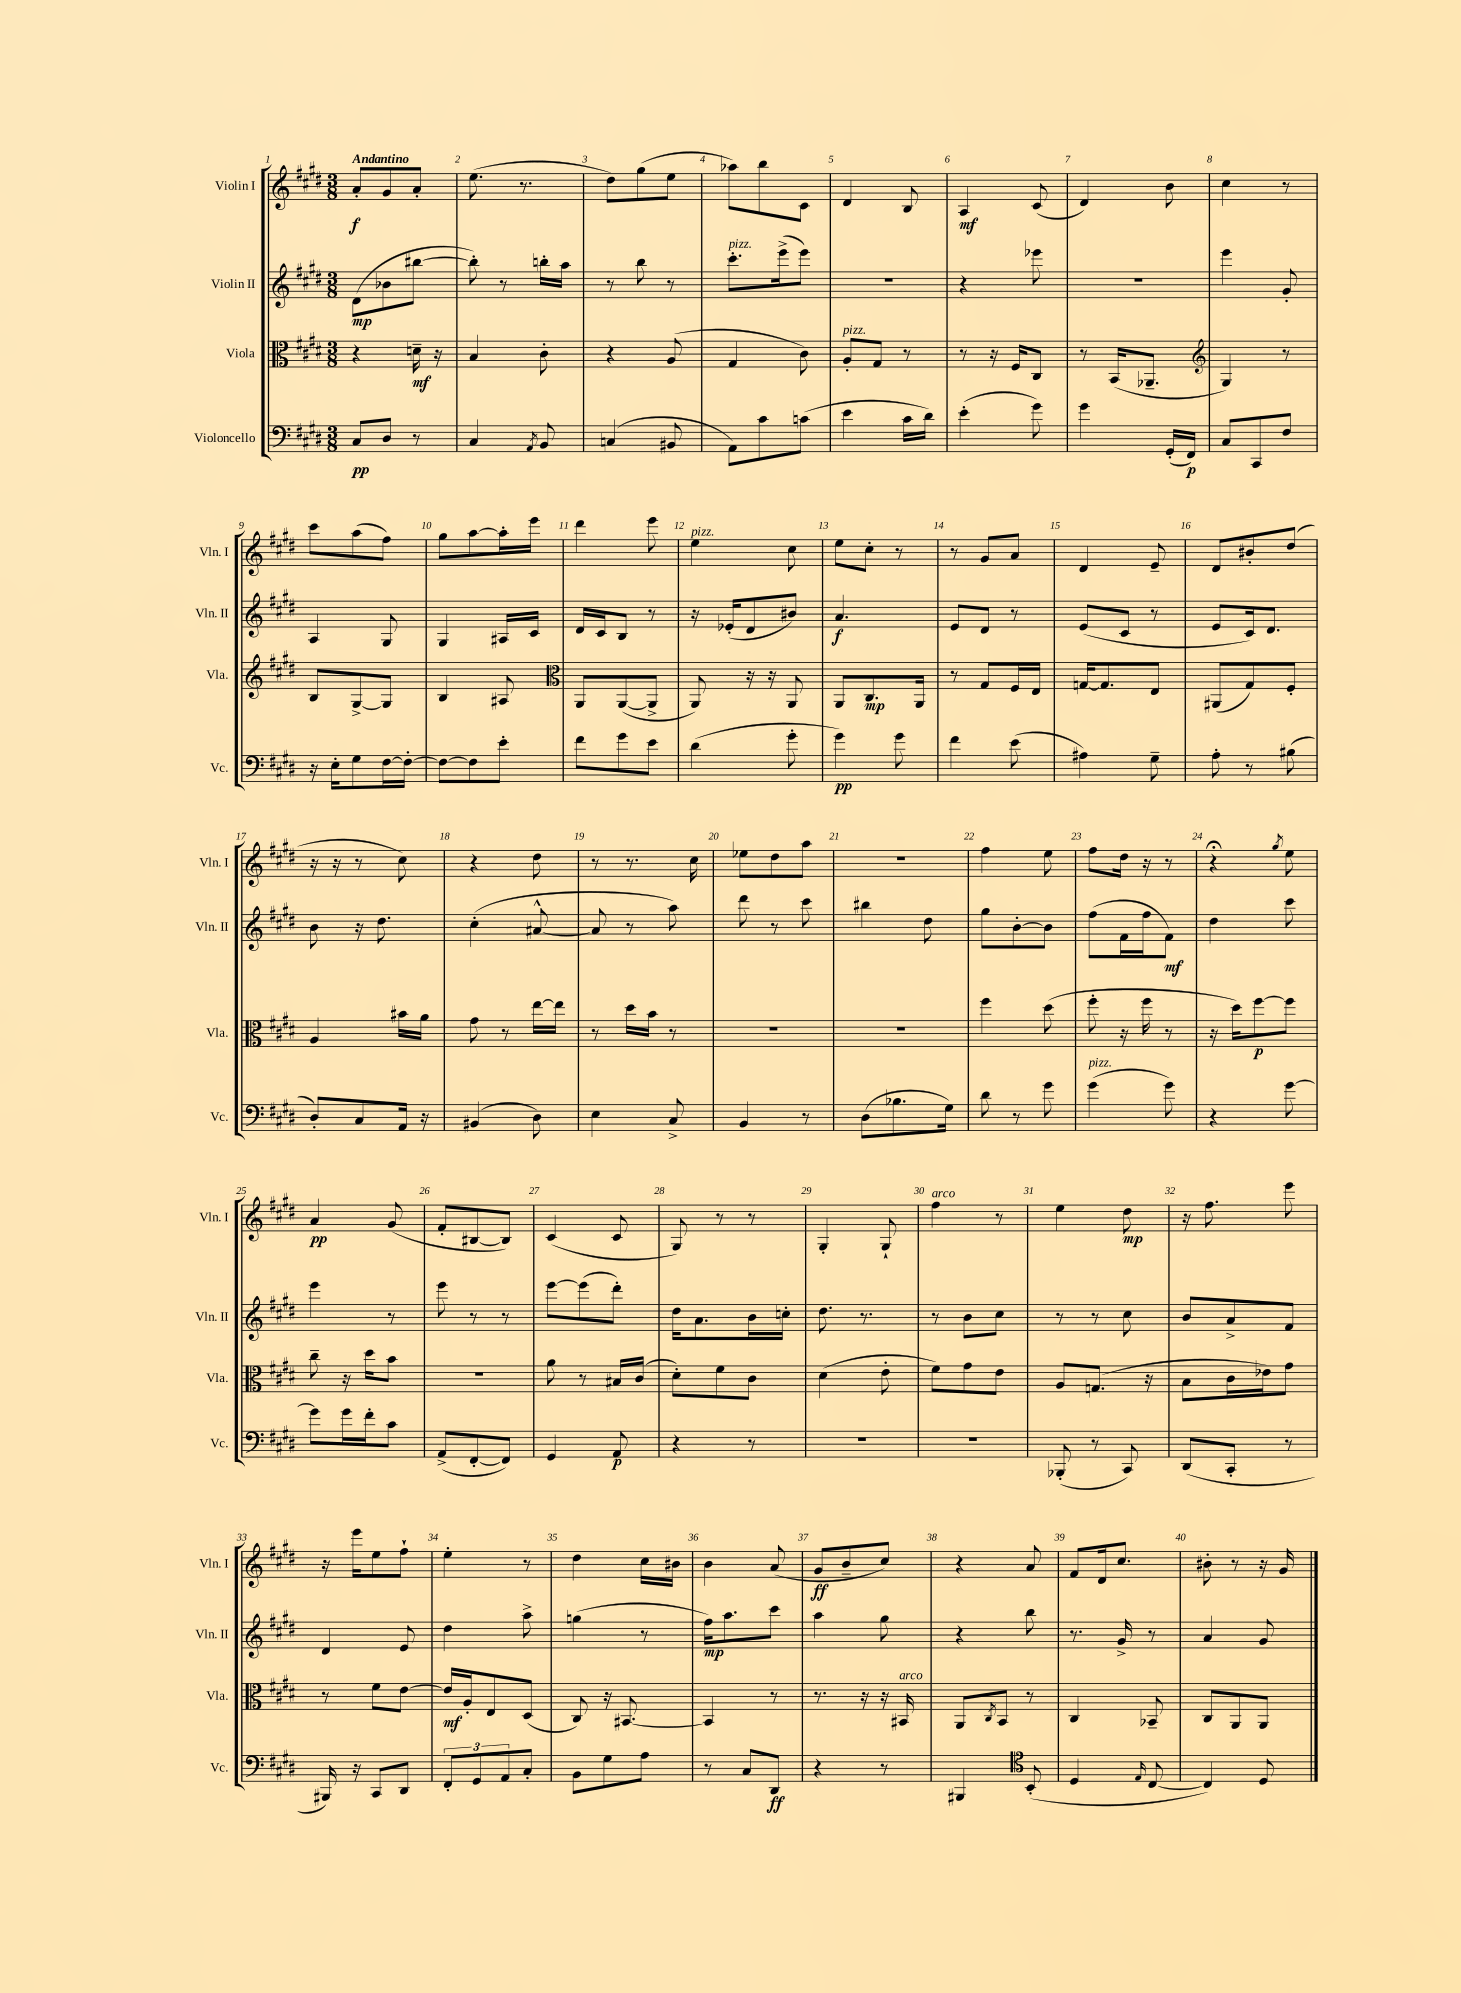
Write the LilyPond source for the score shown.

<<
\new StaffGroup <<
\new Staff = "s0" \with { instrumentName = "Violin I" shortInstrumentName = "Vln. I" } {
    \clef treble \key e \major \numericTimeSignature \time 3/8 \tempo "Andantino"
    a'8-.\f gis'8 a'8-. |
    e''8.( r8. |
    dis''8) gis''8( e''8 |
    aes''8) b''8 cis'8 |
    dis'4 b8 |
    a4\mf cis'8( |
    dis'4) b'8 |
    cis''4 r8 |
    cis'''8 a''8( fis''8) |
    gis''8 a''8~ a''16-. e'''16 |
    dis'''4 e'''8 |
    e''4^\markup { \italic "pizz." } cis''8 |
    e''8 cis''8-. r8 |
    r8 gis'8 a'8 |
    dis'4 e'8-- |
    dis'8 bis'8-. dis''8( |
    r16 r16 r8 cis''8) |
    r4 dis''8 |
    r8 r8. cis''16 |
    ees''8 dis''8 a''8 |
    R4. |
    fis''4 e''8 |
    fis''8 dis''16 r16 r8 |
    r4\fermata \acciaccatura { gis''8 } e''8 |
    a'4\pp gis'8( |
    fis'8-. bis8~ bis8) |
    cis'4( cis'8 |
    gis8) r8 r8 |
    gis4-. gis8-! |
    fis''4^\markup { \italic "arco" } r8 |
    e''4 dis''8\mp |
    r16 fis''8. e'''8 |
    r16 e'''16 e''8 fis''8-! |
    e''4-. r8 |
    dis''4 cis''16 bis'16 |
    b'4 a'8( |
    gis'8\ff b'8-- cis''8) |
    r4 a'8 |
    fis'8 dis'16 cis''8. |
    bis'8-. r8 r16 gis'16 \bar "|." |
}
\new Staff = "s1" \with { instrumentName = "Violin II" shortInstrumentName = "Vln. II" } {
    \clef treble \key e \major \numericTimeSignature \time 3/8
    dis'8\mp( bes'8 bis''8~ |
    bis''8-.) r8 b''16-. a''16 |
    r8 b''8 r8 |
    cis'''8.-.^\markup { \italic "pizz." } e'''16->( e'''8) |
    r4. |
    r4 ees'''8 |
    R4. |
    e'''4 gis'8-. |
    a4 gis8 |
    gis4 ais16 cis'16 |
    dis'16 cis'16 b8 r8 |
    r16 ees'16-.( dis'8 bis'8) |
    a'4.\f |
    e'8 dis'8 r8 |
    e'8( cis'8 r8 |
    e'8 cis'16) dis'8. |
    b'8 r16 dis''8. |
    cis''4-.( ais'8~-^ |
    ais'8 r8 a''8) |
    dis'''8 r8 cis'''8 |
    bis''4 dis''8 |
    gis''8 b'8~-. b'8 |
    fis''8( fis'16 fis''16 fis'8\mf) |
    dis''4 cis'''8 |
    e'''4 r8 |
    e'''8 r8 r8 |
    e'''8~ e'''8( dis'''8-.) |
    dis''16 a'8. b'16 c''16-. |
    dis''8. r8. |
    r8 b'8 cis''8 |
    r8 r8 cis''8 |
    b'8 a'8-> fis'8 |
    dis'4 e'8 |
    dis''4 a''8-> |
    g''4( r8 |
    fis''16\mp) a''8. cis'''8 |
    a''4 gis''8 |
    r4 b''8 |
    r8. gis'16-> r8 |
    a'4 gis'8 \bar "|." |
}
\new Staff = "s2" \with { instrumentName = "Viola" shortInstrumentName = "Vla." } {
    \clef alto \key e \major \numericTimeSignature \time 3/8
    r4 d'16--\mf r16 |
    b4 cis'8-. |
    r4 a8( |
    gis4 cis'8) |
    a8-.^\markup { \italic "pizz." } gis8 r8 |
    r8 r16 fis16 cis8 |
    r8 b,16( aes,8.-- |
    \clef treble gis4) r8 |
    b8 gis8~-> gis8 |
    b4 ais8 |
    \clef alto a,8 a,8~( a,8-> |
    a,8) r16 r16 a,8 |
    a,8 cis8.\mp a,16 |
    r8 gis8 fis16 e16 |
    g16~ g8. e8 |
    ais,8( gis8) fis8-. |
    a4 bis'16 a'16 |
    gis'8 r8 e''16~ e''16 |
    r8 dis''16 b'16 r8 |
    R4. |
    R4. |
    fis''4 dis''8( |
    fis''8-. r16 fis''16 r8 |
    r16 dis''16) fis''8~\p fis''8 |
    cis''8-- r16 dis''16 b'8 |
    r4. |
    a'8 r8 bis16 cis'16( |
    dis'8-.) fis'8 cis'8 |
    dis'4( e'8-. |
    fis'8) gis'8 e'8 |
    a8 g8.( r16 |
    b8 cis'16 ees'16) gis'8 |
    r8 fis'8 e'8~ |
    e'16\mf a16-. e8 dis8( |
    cis8) r16 bis,8.~ |
    bis,4 r8 |
    r8. r16 r16 bis,16^\markup { \italic "arco" } |
    a,8 \acciaccatura { cis8 } b,8 r8 |
    cis4 bes,8-- |
    cis8 a,8 a,8 \bar "|." |
}
\new Staff = "s3" \with { instrumentName = "Violoncello" shortInstrumentName = "Vc." } {
    \clef bass \key e \major \numericTimeSignature \time 3/8
    cis8\pp dis8 r8 |
    cis4 \acciaccatura { a,8 } b,8 |
    c4( bis,8 |
    a,8) cis'8 c'8( |
    e'4 cis'16 dis'16) |
    e'4-.( gis'8) |
    gis'4 gis,16-.( fis,16\p) |
    cis8 cis,8 fis8 |
    r16 e16-. gis8 fis16~ fis16~-. |
    fis8~ fis8 e'8-. |
    fis'8 gis'8 e'8 |
    dis'4( gis'8-. |
    gis'4\pp) gis'8 |
    fis'4 e'8( |
    ais4) gis8-- |
    a8-. r8 bis8( |
    dis8-.) cis8 a,16 r16 |
    bis,4( dis8) |
    e4 cis8-> |
    b,4 r8 |
    dis8( bes8. gis16) |
    dis'8 r8 gis'8 |
    gis'4^\markup { \italic "pizz." }( gis'8) |
    r4 gis'8~ |
    gis'8 gis'16 fis'16-. cis'8 |
    a,8->( fis,8~-. fis,8) |
    gis,4 a,8\p |
    r4 r8 |
    R4. |
    R4. |
    bes,,8-.( r8 cis,8) |
    dis,8( cis,8-. r8 |
    bis,,16) r16 cis,8 dis,8 |
    \tuplet 3/2 { fis,8-. gis,8 a,8 } cis8-. |
    b,8 gis8 a8 |
    r8 cis8 dis,8\ff |
    r4 r8 |
    bis,,4 \clef tenor b,8-.( |
    dis4 \grace { e16 } cis8~ |
    cis4) dis8 \bar "|." |
}
>>
>>
\layout { \context { \Score \override BarNumber.break-visibility = ##(#f #t #t) barNumberVisibility = #all-bar-numbers-visible } }
